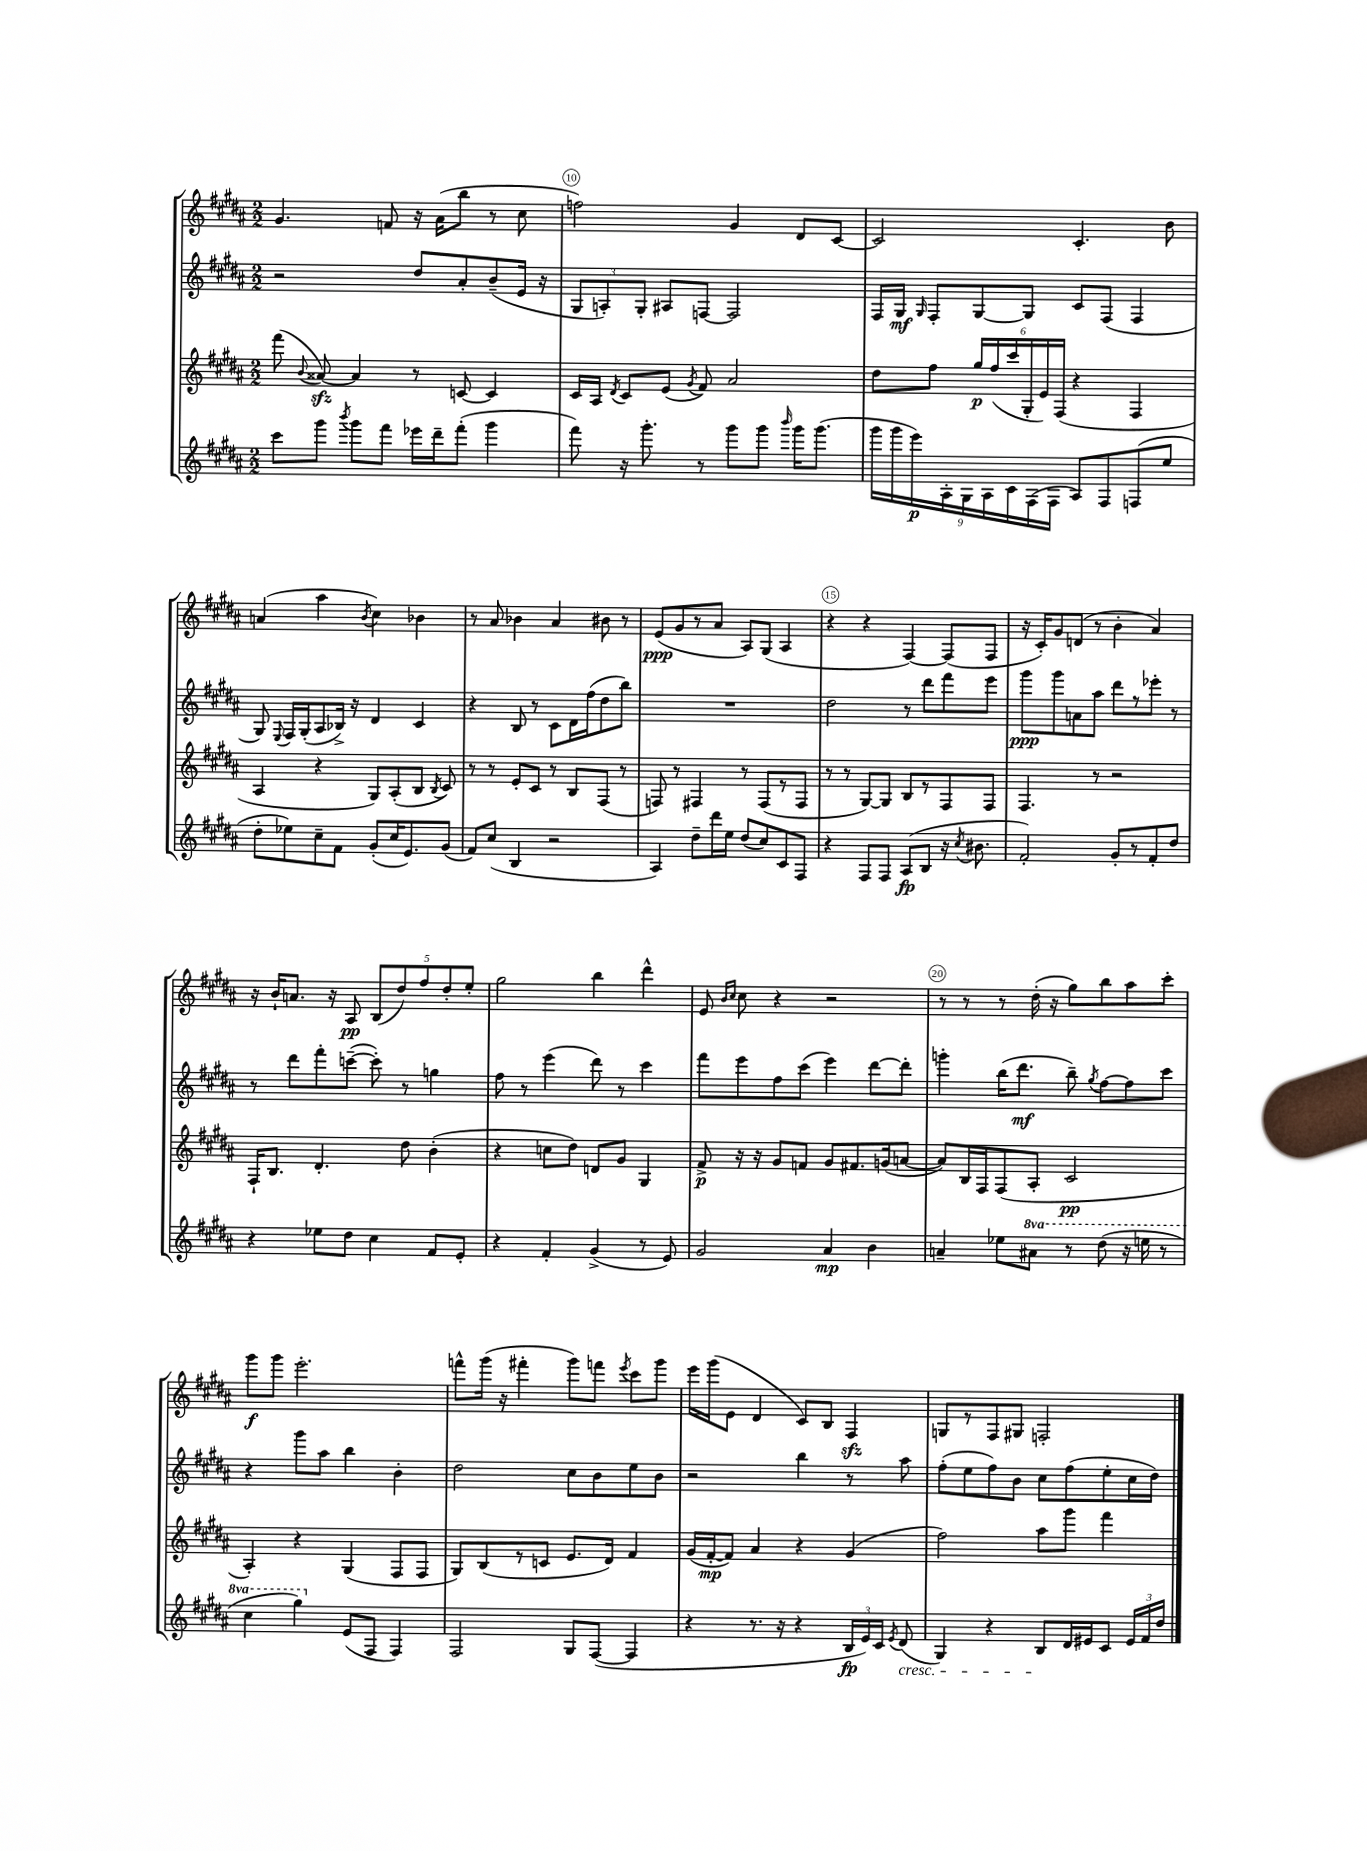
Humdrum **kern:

**kern	**kern	**kern	**kern
*staff4	*staff3	*staff2	*staff1
*clefG2	*clefG2	*clefG2	*clefG2
*k[f#c#g#d#a#]	*k[f#c#g#d#a#]	*k[f#c#g#d#a#]	*k[f#c#g#d#a#]
*M2/2	*M2/2	*M2/2	*M2/2
8ccc#	(8fff#	2r	4.g#
.	8qqb	.	.
8ggg#	[8a##)	.	.
8qbbb	.	.	.
8ggg#	4a##]	.	.
8fff#	.	.	8f
16eee-	8r	8dd#	16r
16ddd#~	.	.	(16a#
(8fff#'	[8c	8a#'	8bb
4ggg#	4c]	(8b~	8r
.	.	16e	8cc#
.	.	16r	.
=	=	=	=
8fff#)	16c#	12G#	2ff)
.	16A#	.	.
.	.	12A')	.
.	8qd#	.	.
16r	8c#	.	.
.	.	12G#'	.
8.ggg#'	.	.	.
.	(8e	8A#	.
.	8qg#	.	.
8r	8f#)	[8F	.
8ggg#	2a#	2F]	4g#
8ggg#	.	.	.
16qqbbb	.	.	.
16ggg#	.	.	8d#
(8.ggg#	.	.	.
.	.	.	[8c#
=	=	=	=
18ggg#	8dd#	16F#	2c#]
18ggg#	.	.	.
.	.	16G#	.
18eee)	.	.	.
.	.	16qqG#	.
.	8ff#	8F#'	.
18A#'	.	.	.
18G#	.	.	.
.	24gg#	[8G#	.
18A#	.	.	.
.	(24ff#	.	.
18c#	24ccc#	.	.
.	24G#'	8G#]	.
(18F#	.	.	.
.	24e)	.	.
18F#	.	.	.
.	(24F#	.	.
8A#)	4r	8c#	4.c#'
8F#	.	(8F#	.
(8F	4F#	4F#	.
8ee	.	.	8b
=	=	=	=
8dd#'	4A#	8G#)	(4a
.	.	8qqE	.
8ee-)	.	16F#	.
.	.	(16G#'	.
8cc#~	4r	8A#	4aa#
8f#	.	16B-^)	.
.	.	16r	.
.	.	.	8qb
(8g#'	8G#)	4d#	4cc#)
16cc#	(8A#'	.	.
8.e)	.	.	.
.	8B	4c#	4b-
.	8qB	.	.
(8g#	8c#)	.	.
=	=	=	=
8f#)	8r	4r	8r
(8cc#	8r	.	8a#
4B	8e'	8B	4b-
.	8c#	8r	.
2r	8r	8c#	4a#
.	8B	16d#	.
.	.	(16ff#	.
.	(8F#	8dd#	8b#
.	8r	8bb)	8r
=	=	=	=
4A#)	8F)	1r	(8e
.	8r	.	8g#
8dd#~	4F#	.	8r
16ddd#	.	.	8a#
16ee	.	.	.
(8dd#	8r	.	8A#)
8cc#)	(8F#	.	(8G#
8c#	8r	.	4A#
8F#	8F#	.	.
=	=	=	=
4r	8r	2dd#	4r
.	8r	.	.
8F#	[8G#)	.	4r
8F#	8G#]	.	.
(8A#	8B	8r	[4F#)
8B	8r	8ddd#	.
16r	8F#	8fff#	(8F#]
8qcc#	.	.	.
8.b#	.	.	.
.	8F#	8eee	8F#
=	=	=	=
2f#')	4.F#	8ggg#	16r
.	.	.	16c#')
.	.	8ggg#	8g#
.	.	8a	(8d
.	8r	8aa#	8r
8g#'	2r	8ddd#	4b'
8r	.	8r	.
8f#'	.	8eee-'	4a#)
8dd#	.	8r	.
=	=	=	=
4r	16F#`	8r	16r
.	8.B	.	16b`
.	.	8ddd#	8.a
8ee-	4.d#'	8fff#'	.
.	.	.	16r
8dd#	.	([8ccc~	8A#
4cc#	.	8ccc'])	(10B
.	.	.	10dd#)
.	8dd#	8r	.
.	.	.	10ff#
8f#	(4b'	4gg	.
.	.	.	10dd#'
8e'	.	.	.
.	.	.	10ee'
=	=	=	=
4r	4r	8ff#	2gg#
.	.	8r	.
4f#'	8cc	(4eee	.
.	8dd#)	.	.
(4g#^	8d	8ddd#)	4bb
.	8g#	8r	.
8r	4G#	4ccc#	4ddd#^^
8e)	.	.	.
=	=	=	=
2g#	8f#^	8fff#	8e
.	.	.	16qqb
.	.	.	16qqcc#
.	16r	8eee	8cc#
.	16r	.	.
.	8g#	8ff#	4r
.	8f	(8ccc#	.
4a#	8g#	4eee)	2r
.	8.f#	.	.
4b	.	[8ddd#	.
.	(16g	.	.
.	[8a	8ddd#']	.
=	=	=	=
4a~	8a])	4ggg'	8r
.	16B	.	8r
.	16F#	.	.
8ee-	(8F#	(16bb	8r
.	.	8.ddd#	.
8aa#	8A#'	.	(16dd#'
.	.	.	16r
8r	2c#	8bb~)	8gg#)
.	.	8qgg#	.
(8ddd#	.	[8ff#	8bb
16r	.	8ff#]	8aa#
16eee	.	.	.
8r	.	8ccc#	8ccc#'
=	=	=	=
4ccc#	4A#')	4r	8ggg#
.	.	.	8ggg#
4ggg#)	4r	8ggg#	2.eee'
.	.	8aa#	.
(8e	(4G#	4bb	.
8F#	.	.	.
4F#)	8F#	4b'	.
.	8F#	.	.
=	=	=	=
2F#	8G#)	2dd#	8fff^^
.	(8B	.	(16ggg#
.	.	.	16r
.	8r	.	4fff#'
.	8c	.	.
8G#	8.e	8cc#	8ggg#)
([8F#	.	8b	8fff
.	16d#)	.	.
.	.	.	8qeee
4F#]	4f#	8ee	8ccc#
.	.	8b	8ggg#
=	=	=	=
4r	(16g#	2r	16eee
.	[16f#'	.	(16ggg#
.	8f#])	.	8e
8.r	4a#	.	4d#
16r	.	.	.
4r	4r	4bb	8c#)
.	.	.	8B
24B	(4g#	8r	4F#
24e)	.	.	.
24c#	.	.	.
8qe	.	.	.
(8d#	.	8aa#	.
=	=	=	=
4G#)	2ff#)	(8ff#'	8G
.	.	8ee	8r
4r	.	8ff#)	8F#
.	.	8b	8G#
8B	8aa#	8cc#	2F'
16d#	8ggg#	(8ff#	.
16e#	.	.	.
8c#	4fff#	8ee'	.
24e#	.	16cc#	.
24f#	.	.	.
.	.	16dd#)	.
24dd#	.	.	.
==	==	==	==
*-	*-	*-	*-
